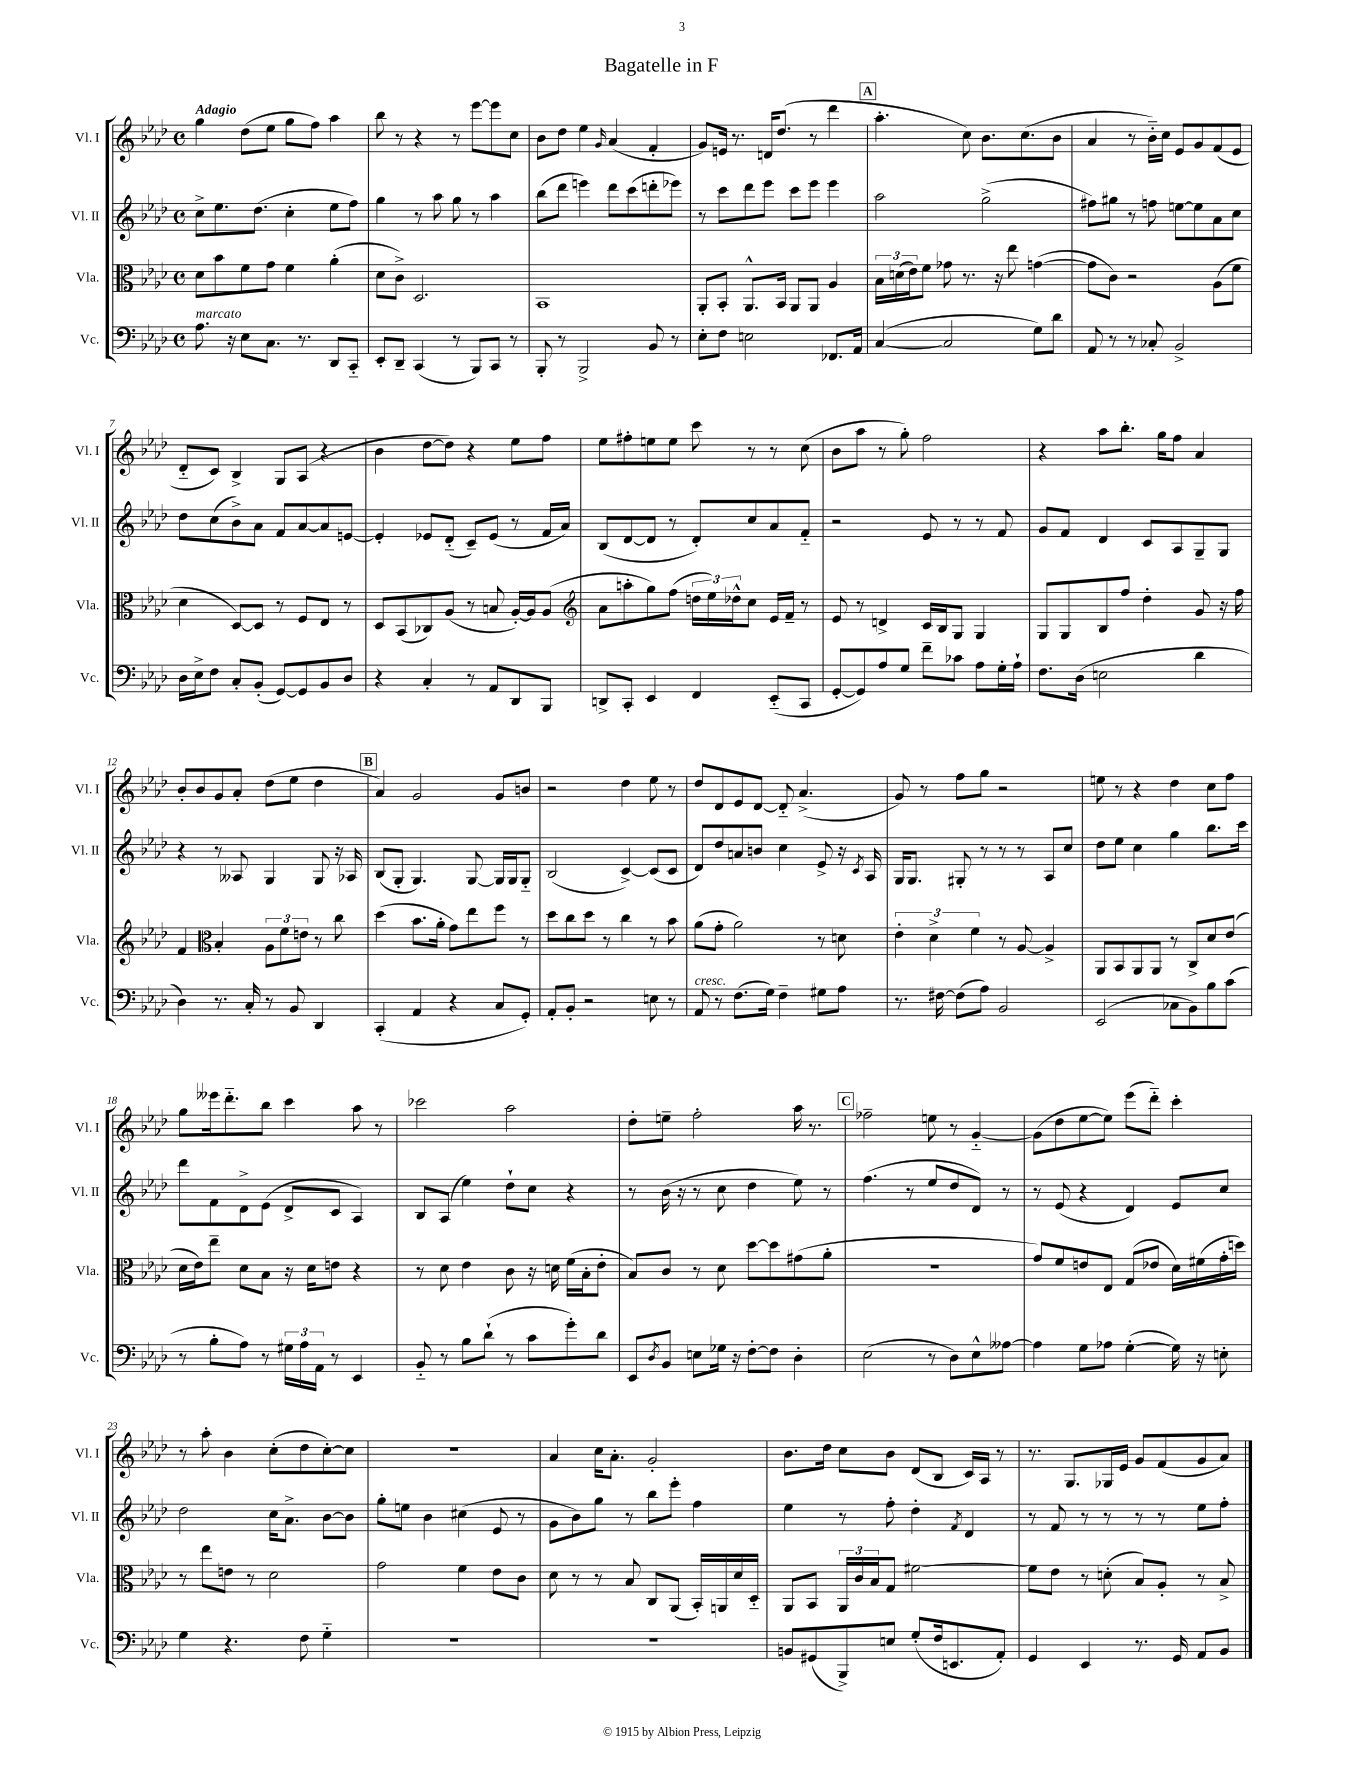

**kern	**kern	**kern	**kern
*staff4	*staff3	*staff2	*staff1
*clefF4	*clefC3	*clefG2	*clefG2
*k[b-e-a-d-]	*k[b-e-a-d-]	*k[b-e-a-d-]	*k[b-e-a-d-]
*M4/4	*M4/4	*M4/4	*M4/4
*met(c)	*met(c)	*met(c)	*met(c)
8.A-\	8d-\L	8cc^\L	4gg\
.	8b-\	8.ee-\	.
16r	.	.	.
8E-\L	8f\	.	(8dd-\L
.	.	(8.dd-\J	.
8.C\J	8g\J	.	8ee-\J
.	4f\	4cc'\	8gg\L
8.r	.	.	.
.	.	.	8ff\J)
8DD-/L	(4a-'\	8ee-\L	4aa-\
8CC'~/J	.	8ff\J)	.
=	=	=	=
8EE-'/L	8d-\L	4gg\	8bb-\
8DD-~/J	8c^\J)	.	8r
(4CC/	2.D-/	8r	4r
.	.	8aa-\	.
8r	.	8gg\	8r
8BBB-/L)	.	8r	[8eee-\L
8CC/J	.	4aa-\	8eee-\]
8r	.	.	8cc\J
=	=	=	=
8BBB-'/	1BB-	(8bb-\L	8b-\L
8r	.	8ddd-\J	8dd-\J
2BBB-^/	.	4eee\)	4ee-\
.	.	.	16qqg/
.	.	8ddd-\L	(4a-/
.	.	(8ccc\	.
8BB-/	.	8ddd'\	4f'/
8r	.	8eee-\J)	.
=	=	=	=
8E-'\L	8AA-'/L	8r	8g/L)
8F\J	8BB-'/J	8ccc\L	16e/Jk
.	.	.	8.r
2E\	8.AA-^^/L	8ddd-\	.
.	.	8eee-\J	16d/LK
.	16BB-/Jk	.	(8.dd-/J
.	8AA-/L	8ccc\L	.
.	8AA-/J	8eee-\J	8r
8.FF-/L	4A-/	4eee-\	4ddd-\
16AA-/Jk	.	.	.
=	=	=	=
([4C/	24B-\LL	2aa-\	4.aa-'\
.	(24d\	.	.
.	24e-\J)	.	.
.	8f\J	.	.
2C/]	8g-\	.	.
.	8.r	.	8cc\)
.	.	(2gg^\	8.b-\L
.	16r	.	.
.	8ee-\	.	.
.	.	.	(8.cc\
8G\L)	([4g\	.	.
8d-\J	.	.	8b-\J
=	=	=	=
8AA-/	8g\]L	8ff#\L)	4a-/
8r	8c\J)	8gg#\J	.
8r	2r	8r	8r
8C-'/	.	8ff\	16b-'~\LL)
.	.	.	16cc\JJ
2BB-^/	.	[8ee\L	8e-/L
.	.	8ee\]	8g/
.	(8A-\L	8a-\	(8f/
.	8f\J	8cc\J	8e-/J
=	=	=	=
16D-\LL	4d-\	8dd-\L	8d-'~/L
16E-^\J	.	.	.
8F\J	.	(8cc\	8c/J)
8C'/L	[8D-/L)	8b-^\)	4B-^/
(8BB-'/J	8D-/]J	8a-\J	.
[8GG/L)	8r	8f/L	8G/L
8GG/]	8F/L	[8a-/	(8A-/J
8BB-/	8E-/J	8a-/]	4r
8D-/J	8r	[8e/J	.
=	=	=	=
4r	8D-/L	4e'/]	4b-\
.	(8BB-/	.	.
4C'/	8C-/)	8e-/L	[8dd-\L
.	(8A-/J	(8d-'~/J	8dd-\]J)
8r	8r	8c~/L)	4r
8AA-/L	8B/	(8e-/J	.
8DD-/	[16A-'/LL)	8r	8ee-\L
.	16A-/]J	.	.
8BBB-/J	(8A-/J	16f/LL	8ff\J
.	.	16a-/JJ)	.
=	=	=	=
*	*clefG2	*	*
8DD^/L	8a-\L	(8B-/L	8ee-\L
8CC'/J	8aa'\	[8d-/	8ff#'\
4EE-/	8gg\)	8d-/]J	8ee\
.	(8ff\J	8r	8ee\J
4FF/	24dd\LL	8d-'/L)	8ccc\
.	24ee-\)	.	.
.	24dd-^^\J	.	.
.	8cc\J	8cc/	8r
(8EE-'~/L	16e-/LL	8a-/	8r
.	16f~/JJ	.	.
8CC/J	8r	8f'~/J	(8cc\
=	=	=	=
[8GG'/L	8e-/	2r	8b-\L
8GG/])	8r	.	8aa-\J
8A-/	4d^/	.	8r
8G/J	.	.	8gg'\)
8f~\L	16c/LL	8e-/	2ff\
.	16B-/J	.	.
8c-\J	8G/J	8r	.
8A-\L	4G/	8r	.
16G'\L	.	8f/	.
16A-`\JJ	.	.	.
=	=	=	=
8.F\L	8G/L	8g/L	4r
.	8G/	8f/J	.
(16D-\Jk	.	.	.
2E\	8B-/	4d-/	8aa-\L
.	8ff/J	.	8.bb-'\J
.	4dd-'\	8c/L	.
.	.	.	16gg\LK
.	.	8A-/	8ff\J
4d-\	8g/	8G~/	4a-/
.	16r	8G/J	.
.	16ff\	.	.
=	=	=	=
4D-\)	4f/	4r	8b-'/L
.	.	.	8b-/
*	*clefC3	*	*
8.r	4B-'/	8r	8g/
.	.	8A--/	8a-'/J
16C'/	.	.	.
8r	12A-\L	4G/	(8dd-\L
.	12f\	.	.
8BB-/	.	.	8ee-\J
.	12e\J	.	.
4DD-/	8r	8G/	4dd-\
.	8cc\	16r	.
.	.	16A-/	.
=	=	=	=
(4CC'/	(4dd-\	(8B-/L	4a-/)
.	.	8G'/J	.
4AA-/	8.b-\L	4.G/)	2g/
.	16a-'\Jk	.	.
4r	8g\L)	.	.
.	8ee-\	[8G/	.
8C/L	8ff\J	16G/]LL	8g/L
.	.	16G/J	.
8GG'/J)	8r	8G'~/J	8b/J
=	=	=	=
8AA-'/L	8dd-\L	(2B-/	2r
8BB-'/J	8cc\	.	.
2r	8dd-\J	.	.
.	8r	.	.
.	4cc\	[4c^/)	4dd-\
8E\	8r	(8c/]L	8ee-\
8r	8b-\	8c/J	8r
=	=	=	=
8AA-/	(8a-\L	8d-/L)	8dd-/L
8r	8g'\J	8dd-/	8d-/
(8.F\L	2a-\)	8a/	8e-/
.	.	8b/J	[8d-/J
16G\Jk)	.	.	.
4F~\	.	4cc\	8d-'~/]
.	.	.	(4.a-^/
8G#\L	8r	8e-^/	.
8A-\J	8d\	16r	.
.	.	8qc/	.
.	.	16A-/	.
=	=	=	=
8.r	6e-'\	16G/LK	8g/)
.	.	8.G/J	.
.	.	.	8r
.	6d-^\	.	.
[16F#\	.	.	.
(8F#\]L	.	8G#'/	8ff\L
.	6f\	.	.
8A-\J)	.	8r	8gg\J
2BB-/	8r	8r	2r
.	[8A-/	8r	.
.	4A-^/]	8A-/L	.
.	.	8cc/J	.
=	=	=	=
(2EE-/	8AA-/L	8dd-\L	8ee\
.	8BB-/	8ee-\J	8r
.	8AA-/	4cc\	4r
.	8AA-/J	.	.
8C-\L	8r	4gg\	4dd-\
8BB-\)	8C^/L	.	.
8B-\	8d-/	8.bb-\L	8cc\L
(8c\J	(8e-/J	.	8ff\J
.	.	16ccc\Jk	.
=	=	=	=
8r	16d-\LL	8ddd-\L	8gg\L
.	16e-\J)	.	.
8B-'\L	8ee-~\J	8f\	16eee--\k
.	.	.	8.ddd-'~\
8A-\J)	8d-\L	8d-^\	.
8r	8B-\J	(8e-\J	8bb-\J
24G#\LL	16r	8d-^/L	4ccc\
24A-\	.	.	.
.	16d-\LK	.	.
24AA-\JJ	.	.	.
8r	8e\J	8c/J	.
4EE-/	4r	4A-/)	8aa-\
.	.	.	8r
=	=	=	=
8BB-'~/	8r	8B-/L	2ccc-\
8r	8d-\	(8A-/J	.
8B-\L	4e-\	4ee-\)	.
(8d-`\J	.	.	.
8r	8c\	8dd-`\L	2aa-\
8c\L	16r	8cc\J	.
.	16d\	.	.
8g'\)	(16f\LL	4r	.
.	16B-'\J	.	.
8d-\J	8e-'\J	.	.
=	=	=	=
8EE-/L	8B-/L)	8r	8dd-'\L
8qD-/	.	.	.
8BB-/J	8c/J	(16b-\	8ee~\J
.	.	16r	.
8E\L	8r	8r	2ff'\
16G-\Jk	8d-\	8cc\	.
16r	.	.	.
[8F'\L	[8dd-\L	4dd-\	.
8F\]J	8dd-\]	.	.
4D-'\	(8g#\	8ee-\)	16aa-\
.	.	.	8.r
.	8a-'\J	8r	.
=	=	=	=
(2E-\	1r	(4.ff\	2ff-~\
.	.	8r	.
8r	.	8ee-/L	8ee\
8D-\L)	.	8dd-/	8r
8E-^^\	.	8d-/J)	[4g'~/
[8A--\J	.	8r	.
=	=	=	=
4A--\]	8g/L)	8r	(8g\]L
.	8f/	(8e-/	8dd-\
8G\L	8e/	4r	[8ee-\
8A-\J	8E-/J	.	8ee-\]J)
([4G'\	(8G/L	4d-/)	(8eee-\L
.	8e-/J	.	8ddd-'~\J)
16G\])	16d-\LL)	8e-/L	4ccc'\
16r	(16f#\	.	.
8E'\	16g'\	8cc/J	.
.	16dd\JJ)	.	.
=	=	=	=
4G\	8r	2dd-\	8r
.	8ee-\L	.	8aa-'\
4.r	8e\J	.	4b-\
.	8r	.	.
.	2d-\	16cc\LK	(8cc'\L
.	.	8.a-^\J	.
8F\	.	.	8dd-\
4G'~\	.	[8b-\L	[8cc'\)
.	.	8b-\]J	8cc\]J
=	=	=	=
1r	2g\	8gg'\L	1r
.	.	8ee\J	.
.	.	4b-\	.
.	4f\	(4cc#\	.
.	8e-\L	8e-/	.
.	8c\J	8r	.
=	=	=	=
1r	8d-\	8g\L	4a-/
.	8r	8b-\)	.
.	8r	8gg\J	16cc\LK
.	.	.	8.a-'\J
.	8B-/	8r	.
.	8C/L	8bb-\L	2g'/
.	(8AA-/J	8eee-'\J	.
.	16BB-'/LL)	4ff\	.
.	16AA/	.	.
.	16d-/	.	.
.	16D-'~/JJ	.	.
=	=	=	=
8BB/L	8AA-/L	4ee-\	8.b-\L
(8GG#/	8BB-/J	.	.
.	.	.	16dd-\Jk
8BBB-^/)	24AA-/LL	8r	8cc\L
.	24c/	.	.
.	24B-/J	.	.
8E/J	8G/J	8ff'\	8b-\J
(8G'/L	[2f#\	4dd-'\	(8d-/L
16F/k	.	.	8B-/J
8.EE/	.	.	.
.	.	8qf/	.
.	.	4d-/	16c/LL)
.	.	.	16A-/JJ
8AA-'/J)	.	.	8r
=	=	=	=
4GG/	8f#\]L	8r	8.r
.	8e-\J	8f/	.
.	.	.	8.G/L
4EE-/	8r	8r	.
.	(8d'\	8r	16G-/L
.	.	.	16e-/JJ
8.r	8B-/L)	8r	8g/L
.	8A-'/J	8r	(8f/
16GG/	.	.	.
8AA-/L	8r	8ee-\L	8g/
8BB-/J	8B-^/	8ff'\J	8a-/J)
==	==	==	==
*-	*-	*-	*-
